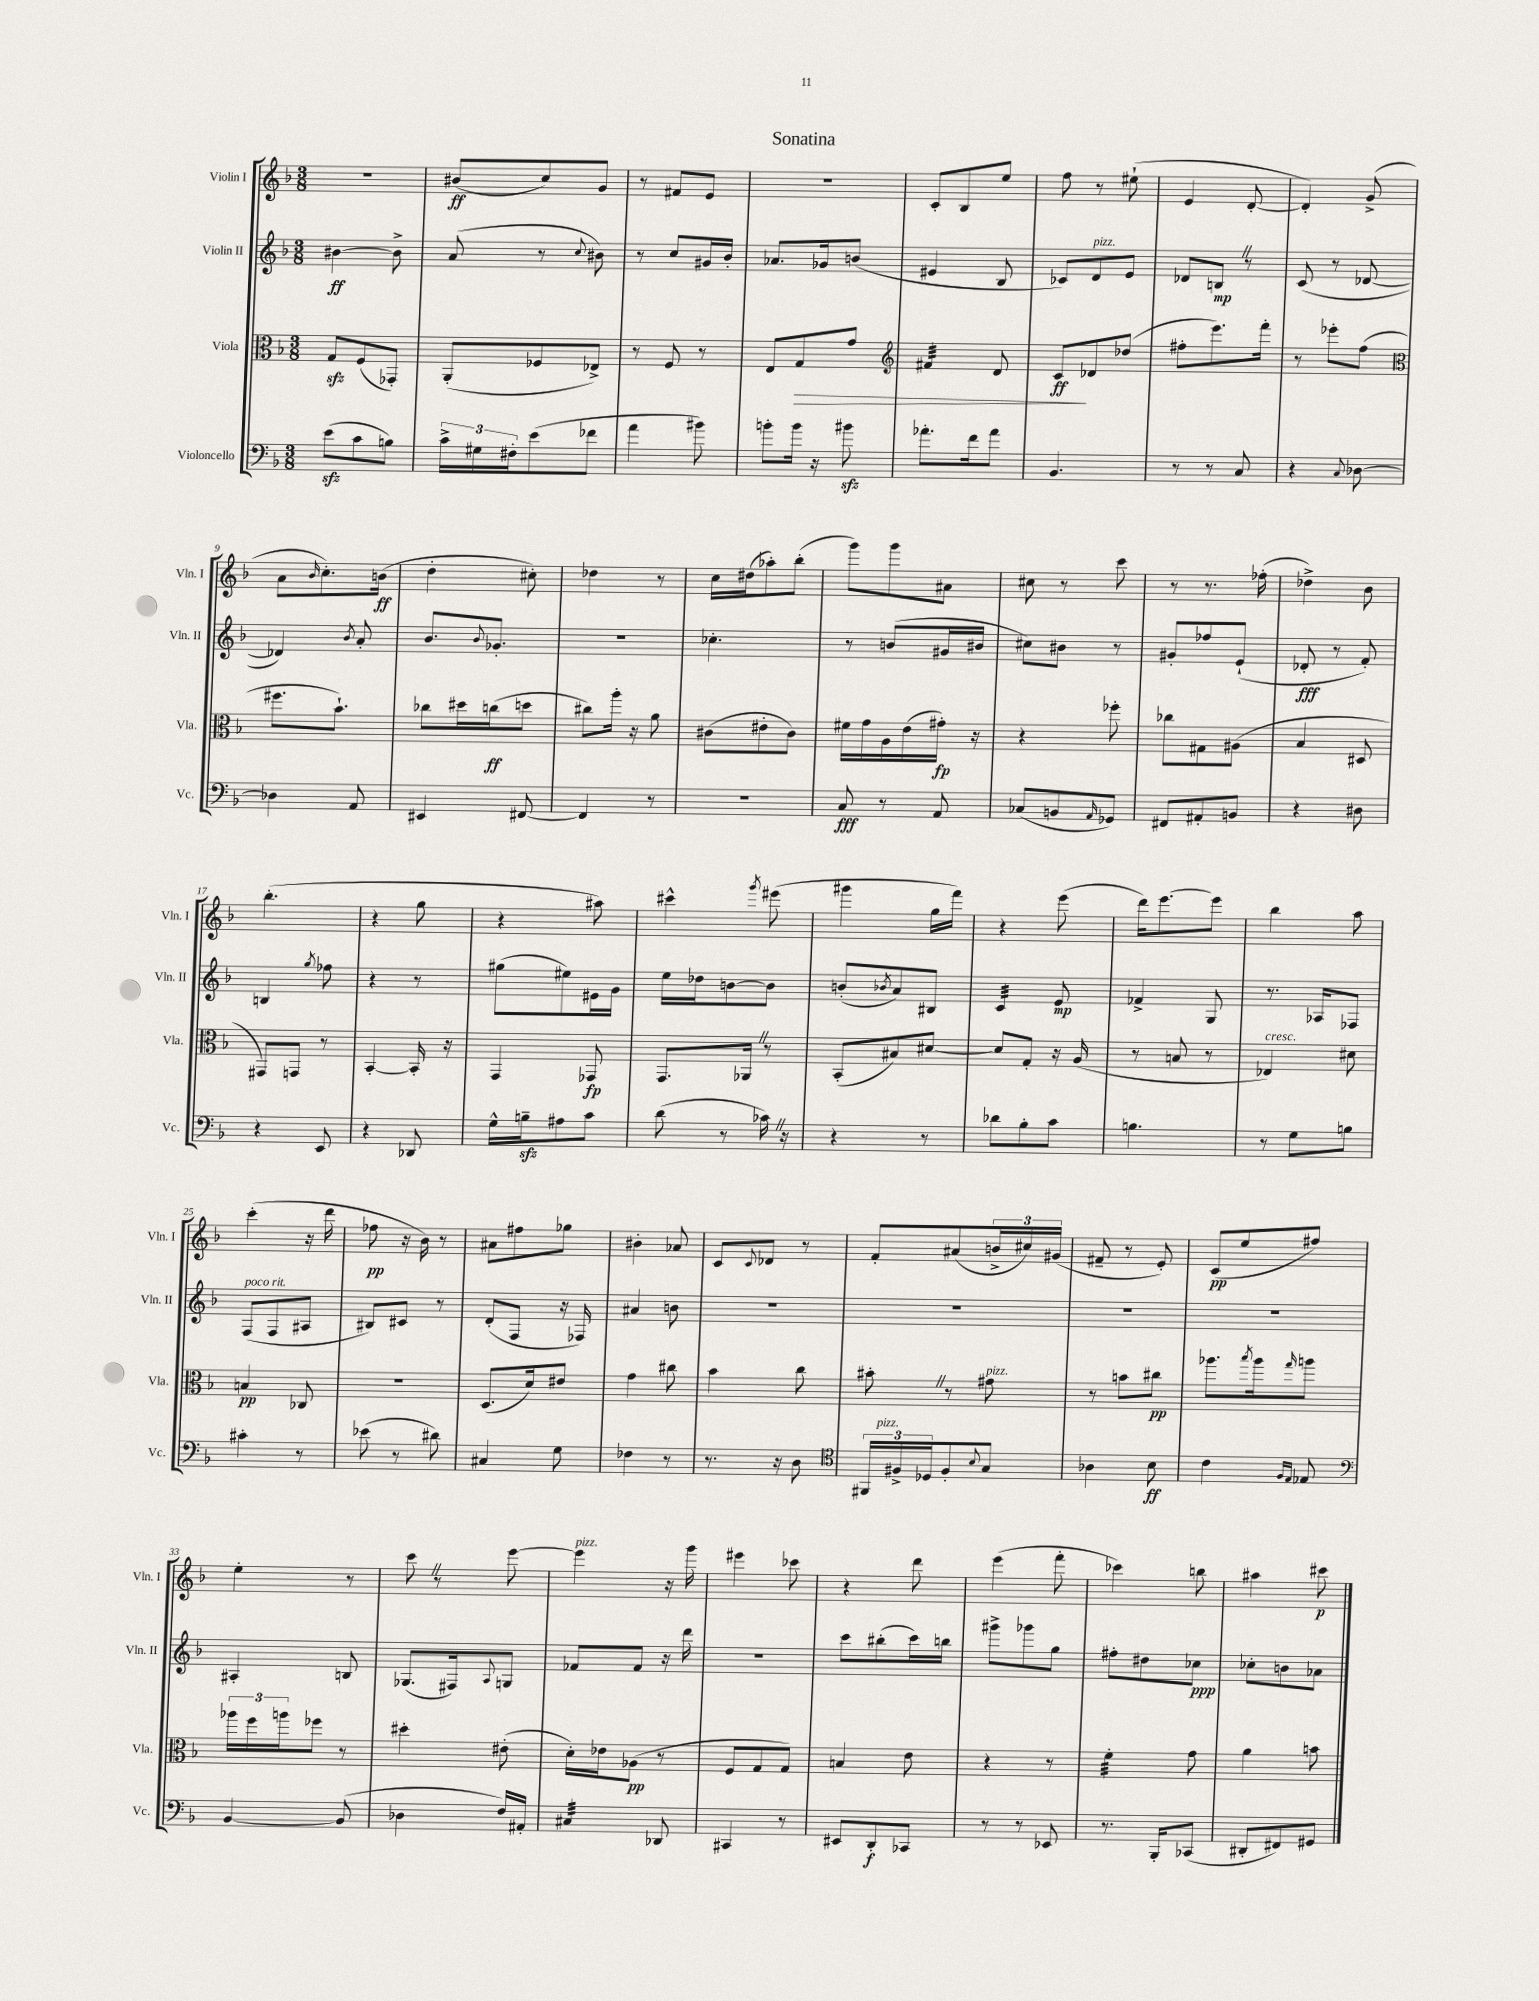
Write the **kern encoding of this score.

**kern	**kern	**kern	**kern
*staff4	*staff3	*staff2	*staff1
*clefF4	*clefC3	*clefG2	*clefG2
*k[b-]	*k[b-]	*k[b-]	*k[b-]
*M3/8	*M3/8	*M3/8	*M3/8
(8e\L	8G/L	[4b#\	4.r
8c\	(8F/	.	.
8B\J)	8GG-'/J)	8b#^\]	.
=	=	=	=
24c^\LL	(8AA'/L	(8a/	(8b#/L
24G#\	.	.	.
24F#'\J	.	.	.
(8e\	8F-/	8r	8cc/)
.	.	8qqcc/	.
8f-\J	8E-^/J)	8b#\)	8g/J
=	=	=	=
4a\	8r	8r	8r
.	8F/	8cc/L	8f#/L
8b#\)	8r	16g#/L	8e/J
.	.	16b-'/JJ	.
=	=	=	=
8b'\L	8E/L	8.a-/L	4.r
16b\Jk	8G/	.	.
16r	.	16g-/k	.
8b#\	8g/J	(8b/J	.
=	=	=	=
*	*clefG2	*	*
8.a-'\L	4f#/	4e#/	8c'/L
.	.	.	8B-/
16f\k	.	.	.
8a-\J	8d/	8B-/	8ee/J
=	=	=	=
4.BB-/	8c/L	8c-/L)	8ff\
.	8d-/	8d/	8r
.	(8dd-/J	8e/J	(8ee#`\
=	=	=	=
8r	8ff#'\L	8d-/L	4e/
8r	8.eee\)	8B/J	.
8C/	.	8r	[8d'/
.	16fff'\Jk	.	.
=	=	=	=
4r	8r	(8c/	4d'/])
.	8eee-'\L	8r	.
8qqC/	.	.	.
[8D-\	(8ff\J	[8d-/	(8g^/
=	=	=	=
*	*clefC3	*	*
4D-\]	8.ff#\L	4d-/])	8a\L
.	.	.	16qqb-/
.	.	.	8.cc'\)
.	8.b-`\J)	.	.
.	.	8qb-/	.
8AA/	.	8a'/	.
.	.	.	(16b\Jk
=	=	=	=
4EE#/	8cc-\L	8.b-/L	4dd'\
.	16dd#\L	.	.
.	.	8qqb-/	.
.	(16cc\J	8.g-'/J	.
[8FF#/	8dd\J	.	8cc#'\)
=	=	=	=
4FF#/]	8cc#\L)	4.r	4dd-\
.	16aa'\Jk	.	.
.	16r	.	.
8r	8a\	.	8r
=	=	=	=
4.r	(8c#\L	4.cc-'\	16cc\LL
.	.	.	(16dd#\J
.	8e#'\	.	8aa-'\)
.	8c#\J)	.	(8bb-'\J
=	=	=	=
8C/	16f#\LL	8r	8ggg\L)
.	16g\	.	.
8r	16A\	(8b/L	8ggg\
.	(16e\	.	.
8AA/	16g#'\JJ)	16g#/L	8a#\J
.	16r	16b#/JJ	.
=	=	=	=
(8C-/L	4r	8cc#\L)	8cc#\
8BB/	.	8b#\J	8r
16qqAA/	.	.	.
8GG-/J)	8ff-'\	8r	8ccc\
=	=	=	=
8FF#/L	8cc-\L	8g#'/L	8r
8AA#'/	8G#\	8ff-/	8.r
8BB/J	(8A#\J	(8e`/J	.
.	.	.	(16ff-'\
=	=	=	=
4r	4B-/	8d-'/	4dd-^\)
.	.	8r	.
8D#\	8D#/	8f'/)	8b-\
=	=	=	=
4r	8GG#/L)	4B/	(4.bb-'\
.	8GG/J	.	.
.	.	8qgg/	.
8EE/	8r	8ff-\	.
=	=	=	=
4r	[4BB-'/	4r	4r
8DD-/	16BB-'/]	8r	8gg\
.	16r	.	.
=	=	=	=
16G^^\LL	4GG/	(8gg#\L	4r
16B~\J	.	.	.
8A#\	.	8ee#\)	.
8c\J	8GG-/	16e#\L	8aa#\)
.	.	16g\JJ	.
=	=	=	=
(8d\	8.GG/L	16ee\LL	4ccc#^^\
.	.	16dd-\J	.
8r	.	[8b\	.
.	16AA-/Jk	.	.
.	.	.	8qggg/
16c-\)	8r	8b\]J	(8eee#\
16r	.	.	.
=	=	=	=
4r	(8BB-'/L	(8b'/L	4ggg#\
.	.	8qb-/	.
.	8B#/)	8a/)	.
8r	[8d#/J	8B#/J	16gg\LL
.	.	.	16fff\JJ)
=	=	=	=
8d-\L	8d#/]L	4c/	4r
8B-'\	8G'/J	.	.
8c\J	16r	8e/	(8eee\
.	(16A/	.	.
=	=	=	=
4.B\	8r	4f-^/	16ddd\LK)
.	.	.	[8.eee\
.	8B/	.	.
.	8r	8G/	8eee\]J
=	=	=	=
8r	4E-/)	8.r	4bb-\
8G\L	.	.	.
.	.	16A-/LK	.
8B\J	8d#\	8F-/J	8aa\
=	=	=	=
4c#'\	4B/	(8F/L	(4ccc'\
.	.	8F/	.
8r	8C-/	8A#/J	16r
.	.	.	16ddd\
=	=	=	=
(8e-\	4.r	8B#/L)	8ff-\
8r	.	8c#/J	16r
.	.	.	16b-\)
8d#\)	.	8r	8r
=	=	=	=
4C#/	(8.D/L	(8d'/L	8a#\L
.	.	8F/J	8ff#\
.	16d/k)	.	.
8G\	8e#/J	16r	8gg-\J
.	.	16F-/)	.
=	=	=	=
4F-\	4g\	4a#/	4b#'\
8r	8cc#\	8b\	8a-/
=	=	=	=
8.r	4b-\	4.r	8c/L
.	.	.	8qqc/
.	.	.	8d-/J
16r	.	.	.
8D\	8cc\	.	8r
=	=	=	=
*clefC4	*	*	*
24FF#/LL	8b#'\	4.r	8f'/L
24F#^/	.	.	.
24D-/J	.	.	.
8F#'/	8r	.	(8a#/
8qqB-/	.	.	.
8G/J	8g#\	.	24b^/L
.	.	.	24cc#/)
.	.	.	(24g#/JJ
=	=	=	=
4A-\	8r	4.r	8f#~/
.	8b\L	.	8r
8B-\	8cc#\J	.	8e'/)
=	=	=	=
4c\	8.aa-\L	4.r	(8c/L
.	.	.	8ee/
.	8qbb-/	.	.
.	16aa-\k	.	.
16qqF/LL	.	.	.
16qqE/JJ	16qqgg/	.	.
8E-/	8aa\J	.	8ff#/J)
=	=	=	=
*clefF4	*	*	*
[4BB-/	24aa-\LL	4A#'/	4ee'\
.	24ff\	.	.
.	24aa\J	.	.
.	8ff-\J	.	.
(8BB-/]	8r	8B/	8r
=	=	=	=
4D-\	4dd#'\	(8.G-/L	8ccc\
.	.	.	8r
.	.	16F#/k)	.
.	.	8qqA/	.
16F/LL)	(8e#'\	8G/J	[8eee\
16AA#'/JJ	.	.	.
=	=	=	=
4C#/	16d'\LL)	8f-/L	4eee\]
.	16e-\J	.	.
.	(8A-\J	8f-/J	.
8DD-/	8r	16r	16r
.	.	16ddd\	16ggg\
=	=	=	=
4CC#/	8F/L	4.r	4eee#\
.	8G/	.	.
8r	8G/J)	.	8ccc-\
=	=	=	=
8EE#/L	4B/	8ccc\L	4r
8DD'/	.	(8bb#'\	.
8CC-/J	8e\	16ccc\L)	8ddd\
.	.	16bb\JJ	.
=	=	=	=
8r	4r	8ggg#^\L	(4eee\
8r	.	8ggg-\	.
8EE-/	8r	8gg\J	8fff'\
=	=	=	=
8.r	4f'\	8ff#'\L	4ccc-\)
.	.	8dd#\	.
16BBB-'/LK	.	.	.
(8CC-/J	8g\	8cc-\J	8bb\
=	=	=	=
8DD#'/L	4a\	8cc-'\L	4aa#\
8FF#/)	.	8b\	.
8GG#/J	8b\	8a-\J	8ccc#\
==	==	==	==
*-	*-	*-	*-
